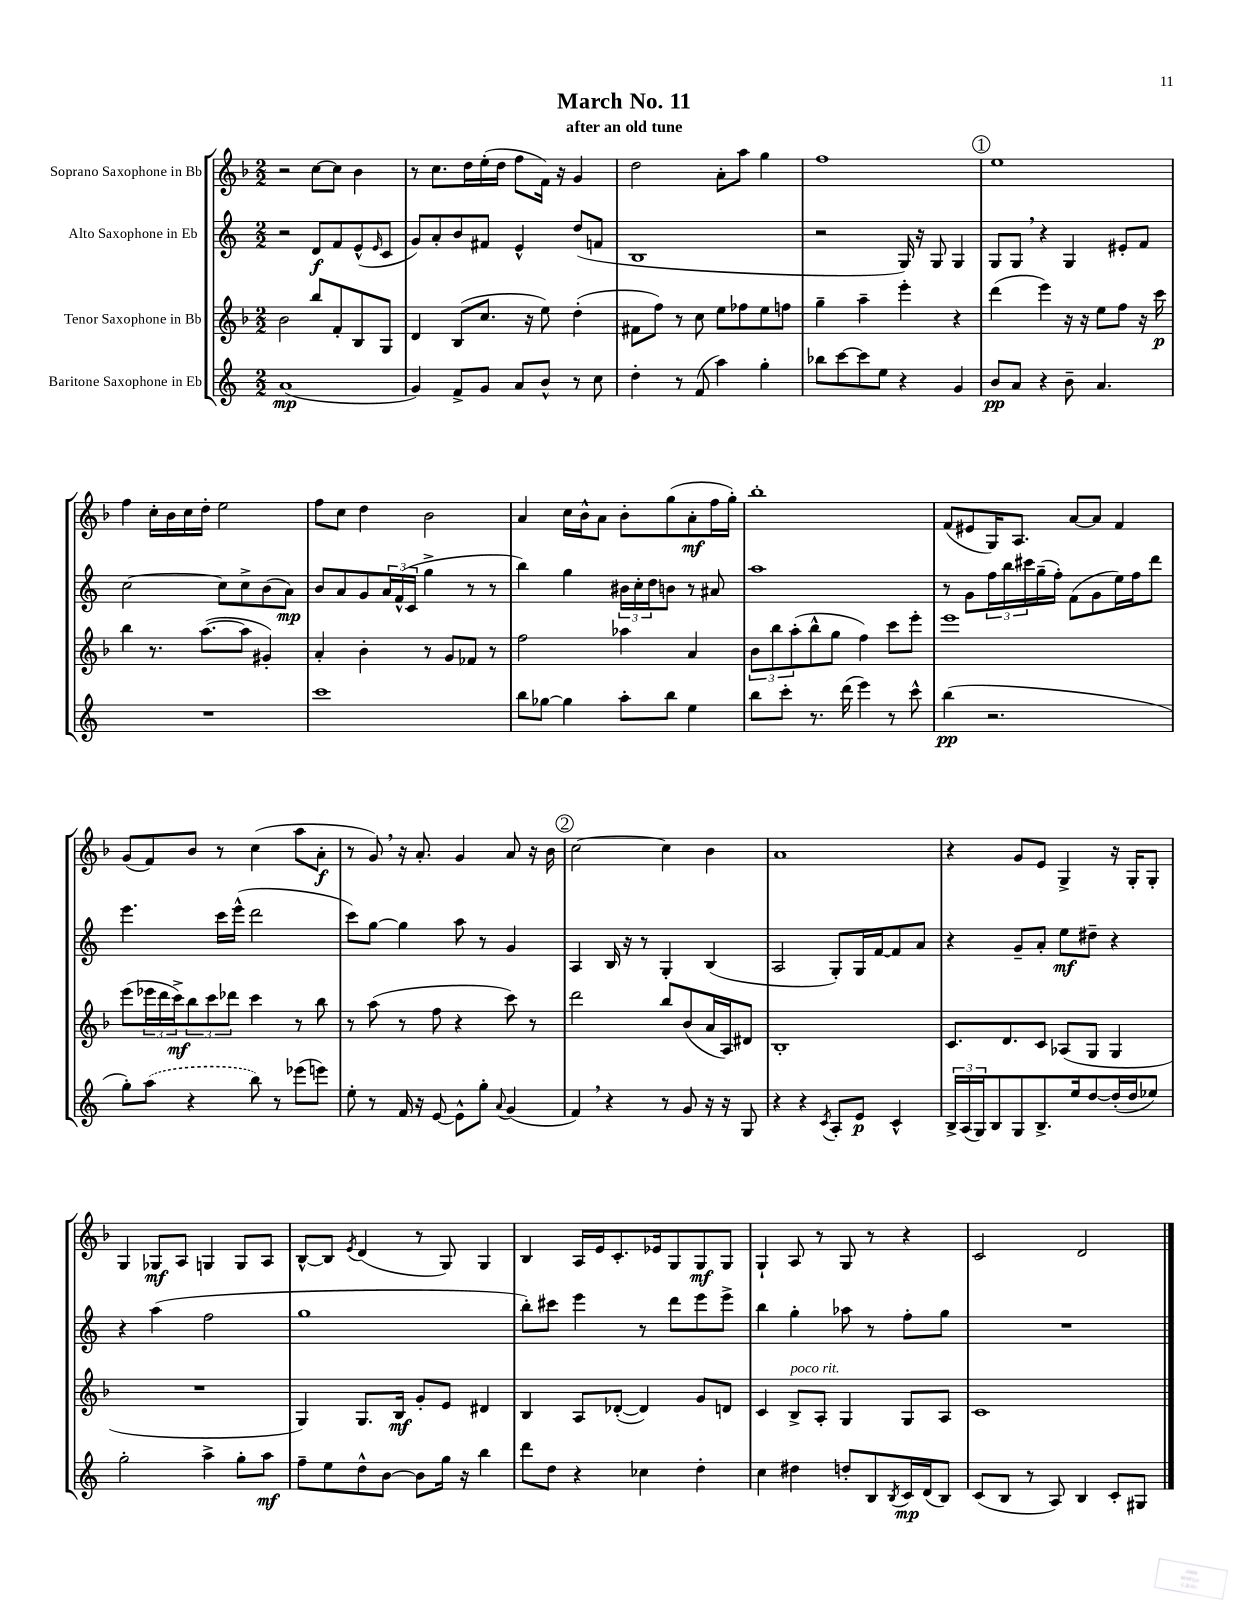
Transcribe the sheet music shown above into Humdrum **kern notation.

**kern	**kern	**kern	**kern
*staff4	*staff3	*staff2	*staff1
*clefG2	*clefG2	*clefG2	*clefG2
*k[]	*k[b-]	*k[]	*k[b-]
*M2/2	*M2/2	*M2/2	*M2/2
(1a	2b-	2r	2r
.	8bb-	8d	[8cc
.	8f'	8f	8cc]
.	8B-	(8e^^	4b-
.	.	16qqe	.
.	8G	8c	.
=	=	=	=
4g)	4d	8g)	8r
.	.	8a'	8.cc
8f^	(8B-	8b	.
.	.	.	16dd
8g	8.cc	8f#	(16ee'
.	.	.	16dd
8a	.	4e^^	8ff
.	16r	.	.
8b^^	8ee)	.	16f)
.	.	.	16r
8r	(4dd'	(8dd	4g
8cc	.	8f	.
=	=	=	=
4dd'	8f#	1B	2dd
.	8ff)	.	.
8r	8r	.	.
(8f	8cc	.	.
4aa)	8ee	.	8a'
.	8ff-	.	8aa
4gg'	8ee	.	4gg
.	8ff	.	.
=	=	=	=
8bb-	4gg~	2r	1ff
[8ccc	.	.	.
8ccc]	4aa~	.	.
8ee	.	.	.
4r	4eee'	16G)	.
.	.	16r	.
.	.	8G	.
4g	4r	4G	.
=	=	=	=
8b	(4ddd	8G	1ee
8a	.	8G	.
4r	4eee)	4r	.
8b~	16r	4G	.
.	16r	.	.
4.a	8ee	.	.
.	8ff	8e#'	.
.	16r	8f	.
.	16ccc	.	.
=	=	=	=
1r	4bb-	[2cc	4ff
.	8.r	.	16cc'
.	.	.	16b-
.	.	.	16cc
.	([8.aa	.	16dd'
.	.	8cc]	2ee
.	8aa]	8cc^	.
.	4g#')	(8b	.
.	.	8a)	.
=	=	=	=
1ccc	4a'	8b	8ff
.	.	8a	8cc
.	4b-'	8g	4dd
.	.	24a	.
.	.	(24f^^	.
.	.	24c	.
.	8r	4gg^	2b-
.	8g	.	.
.	8f-	8r	.
.	8r	8r	.
=	=	=	=
8bb	2ff	4bb)	4a
[8gg-	.	.	.
4gg-]	.	4gg	16cc
.	.	.	16b-^^
.	.	.	8a
8aa'	4aa-	24b#	8b-'
.	.	24cc'	.
.	.	24dd	.
8bb	.	8b	(8gg
4ee	4a	8r	8a'
.	.	8a#	16ff
.	.	.	16gg')
=	=	=	=
8bb	12b-	1aa	1bb-'
.	12bb-	.	.
8ccc'	.	.	.
.	(12aa'	.	.
8.r	8bb-^^	.	.
.	8gg	.	.
(16ddd	.	.	.
4eee)	4ff)	.	.
8r	8ccc	.	.
8ccc^^	8eee'	.	.
=	=	=	=
(4bb	1eee	8r	(8f
.	.	8g	8e#
2.r	.	24ff	16G)
.	.	24bb	.
.	.	.	8.A
.	.	24ccc#	.
.	.	(16gg~	.
.	.	16ff')	.
.	.	(8f	[8a
.	.	8g	8a]
.	.	16ee)	4f
.	.	16ff	.
.	.	8ddd	.
=	=	=	=
8gg')	(8eee	4.eee	(8g
(8aa	24eee-	.	8f)
.	24ddd	.	.
.	24ccc^)	.	.
4r	12bb-	.	8b-
.	12ccc	.	.
.	.	16ccc	8r
.	12ddd-	.	.
.	.	(16eee^^	.
8bb)	4ccc	2ddd	(4cc
8r	.	.	.
(8eee-	8r	.	8aa
8eee)	8bb-	.	8a'
=	=	=	=
8ee'	8r	8ccc)	8r
8r	(8aa	[8gg	8g)
16f	8r	4gg]	16r
16r	.	.	8.a'
[8e	8ff	.	.
8e^^]	4r	8aa	4g
8gg'	.	8r	.
8qqa	.	.	.
(4g	8ccc)	4g	8a
.	8r	.	16r
.	.	.	16b-
=	=	=	=
4f)	2ddd	4A	[2cc
4r	.	16B	.
.	.	16r	.
.	.	8r	.
8r	8bb-	4G'	4cc]
8g	(8b-	.	.
16r	16a	(4B	4b-
16r	16A)	.	.
8G	8d#	.	.
=	=	=	=
4r	1B-'	2A	1a
4r	.	.	.
8qc	.	.	.
8A'	.	8G')	.
8e	.	16G	.
.	.	[16f	.
4c^^	.	8f]	.
.	.	8a	.
=	=	=	=
24B^	8.c	4r	4r
(24A	.	.	.
24G)	.	.	.
8B	.	.	.
.	8.d	.	.
8G	.	8g~	8g
8.B^	8c	8a'	8e
.	(8A-	8ee	4G^
16ee	.	.	.
[8dd	8G	8dd#~	.
(16dd']	4G	4r	16r
16dd	.	.	16G'
8ee-)	.	.	8G'
=	=	=	=
2gg'	1r	4r	4G
.	.	(4aa	8G-
.	.	.	8A
4aa^	.	2ff	4G
8gg'	.	.	8G
8aa	.	.	8A
=	=	=	=
8ff~	4G)	1gg	[8B-^^
8ee	.	.	8B-]
.	.	.	8qe
8dd^^	8.G	.	(4d
[8b	.	.	.
.	16B-	.	.
8b]	8g'	.	8r
16gg	8e	.	8G)
16r	.	.	.
4bb	4d#	.	4G
=	=	=	=
8ddd	4B-	8bb')	4B-
8dd	.	8ccc#	.
4r	8A	4eee	16A
.	.	.	16e
.	([8d-'	.	8.c'
4cc-	4d-])	8r	.
.	.	.	16e-
.	.	8ddd	8G
4dd'	8g	8eee	8G
.	8d	8eee^	8G
=	=	=	=
4cc	4c	4bb	4G`
4dd#	8B-^	4gg'	8A
.	8A'	.	8r
8dd'	4G	8aa-	8G
8B	.	8r	8r
8qB	.	.	.
16c	8G	8ff'	4r
(16d	.	.	.
8B)	8A	8gg	.
=	=	=	=
(8c	1c	1r	2c
8B	.	.	.
8r	.	.	.
8A)	.	.	.
4B	.	.	2d
8c'	.	.	.
8G#	.	.	.
==	==	==	==
*-	*-	*-	*-
